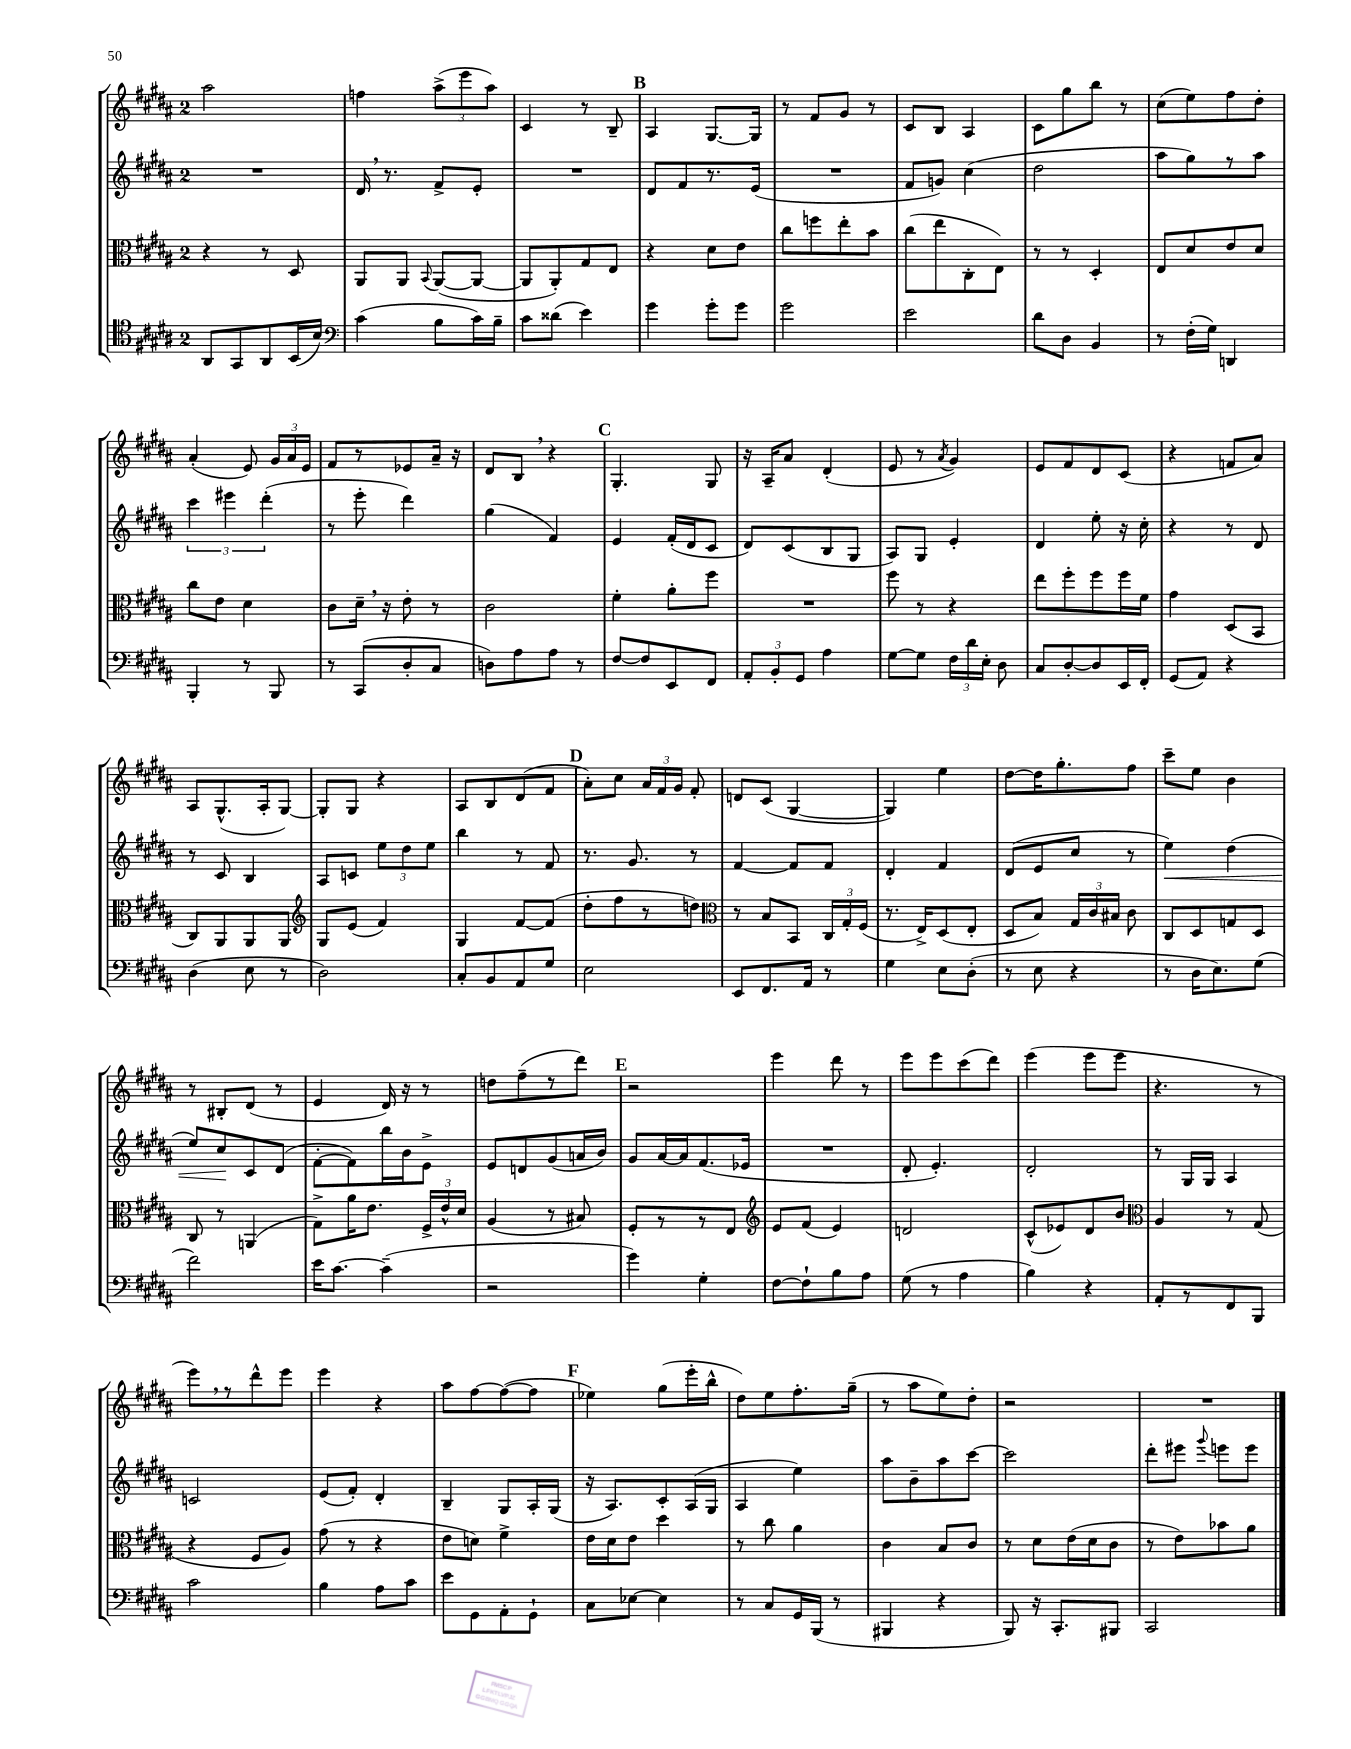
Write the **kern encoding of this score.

**kern	**kern	**kern	**kern
*staff4	*staff3	*staff2	*staff1
*clefC4	*clefC3	*clefG2	*clefG2
*k[f#c#g#d#a#]	*k[f#c#g#d#a#]	*k[f#c#g#d#a#]	*k[f#c#g#d#a#]
*M2/4	*M2/4	*M2/4	*M2/4
8AA#/L	4r	2r	2aa#\
8GG#/	.	.	.
8AA#/	8r	.	.
(16BB/L	8D#/	.	.
16B/JJ)	.	.	.
=	=	=	=
*clefF4	*	*	*
(4c#\	8AA#/L	16d#/	4ff\
.	.	8.r	.
.	8AA#/J	.	.
.	8qqBB/	.	.
8B\L	([8AA#/L	8f#^/L	(12aa#^\L
.	.	.	12eee\
16c#\L)	8AA#/_J	8e'/J	.
.	.	.	12aa#\J)
16B~\JJ	.	.	.
=	=	=	=
8c#\L	8AA#/]L	2r	4c#/
(8d##\J	8AA#'/)	.	.
4e\)	8G#/	.	8r
.	8E/J	.	8B~/
=	=	=	=
4g#\	4r	8d#/L	4A#/
.	.	8f#/	.
8g#'\L	8d#\L	8.r	[8.G#/L
8g#\J	8e\J	.	.
.	.	(16e/Jk	16G#/]Jk
=	=	=	=
2g#\	8cc#\L	2r	8r
.	8ff\	.	8f#/L
.	8ee'\	.	8g#/J
.	8b\J	.	8r
=	=	=	=
2e\	(8cc#\L	8f#/L	8c#/L
.	8ee\	8g/J)	8B/J
.	8C#'\	(4cc#\	4A#/
.	8E\J)	.	.
=	=	=	=
8d#\L	8r	2dd#\	8c#\L
8D#\J	8r	.	8gg#\
4BB/	4D#'/	.	8bb\J
.	.	.	8r
=	=	=	=
8r	8E/L	8aa#\L	(8cc#\L
(16F#'\LL	8d#/	8gg#\)	8ee\)
16G#\JJ)	.	.	.
4DD/	8e/	8r	8ff#\
.	8d#/J	8aa#\J	8dd#'\J
=	=	=	=
4BBB'/	8cc#\L	6ccc#\	(4a#'/
.	8e\J	.	.
.	.	6eee#\	.
8r	4d#\	.	8e/)
.	.	(6ddd#'\	.
8BBB/	.	.	24g#/LL
.	.	.	24a#/
.	.	.	24e/JJ
=	=	=	=
8r	8c#\L	8r	8f#/L
(8CC#/L	16d#~\Jk	8eee'\	8r
.	16r	.	.
8D#'/	8e'\	4ddd#\)	8e-/
8C#/J	8r	.	16a#~/Jk
.	.	.	16r
=	=	=	=
8D\L)	2c#\	(4gg#\	8d#/L
8A#\	.	.	8B/J
8A#\J	.	4f#/)	4r
8r	.	.	.
=	=	=	=
[8F#/L	4f#'\	4e/	4.G#'/
8F#/]	.	.	.
8EE/	8a#'\L	(16f#'/LL	.
.	.	16d#/J	.
8FF#/J	8ff#\J	8c#/J	8G#/
=	=	=	=
12AA#'/L	2r	8d#/L)	16r
.	.	.	16A#~/LK
12BB'/	.	.	.
.	.	(8c#/	8a#/J
12GG#/J	.	.	.
4A#\	.	8B/	(4d#'/
.	.	8G#/J	.
=	=	=	=
[8G#\L	8ff#\	8A#/L)	8e/
8G#\]J	8r	8G#/J	8r
.	.	.	8qa#/
24F#\LL	4r	4e'/	4g#/)
24d#\	.	.	.
24E'\JJ	.	.	.
8D#\	.	.	.
=	=	=	=
8C#/L	8ee\L	4d#/	8e/L
[8D#'/	8ff#'\	.	8f#/
8D#/]	8ff#\	8ee'\	8d#/
16EE/L	16ff#\L	16r	(8c#/J
16FF#'/JJ	16f#\JJ	16cc#'\	.
=	=	=	=
(8GG#/L	4g#\	4r	4r
8AA#/J)	.	.	.
4r	(8D#/L	8r	8f/L
.	8BB/J	8d#/	8a#/J)
=	=	=	=
(4D#\	8C#/L)	8r	8A#/L
.	8AA#/	8c#/	(8.G#^^/
8E\	8AA#/	4B/	.
.	.	.	16A#'/k
8r	8AA#/J	.	[8G#/J)
=	=	=	=
*	*clefG2	*	*
2D#\)	8G#/L	8A#/L	8G#'/]L
.	(8e/J	8c/J	8G#/J
.	4f#/)	12ee\L	4r
.	.	12dd#\	.
.	.	12ee\J	.
=	=	=	=
8C#'/L	4G#/	4bb\	8A#/L
8BB/	.	.	8B/
8AA#/	[8f#/L	8r	(8d#/
8G#/J	(8f#/]J	8f#/	8f#/J
=	=	=	=
2E\	8dd#'\L	8.r	8a#'\L)
.	8ff#\	.	8cc#\J
.	.	8.g#/	.
.	8r	.	24a#/LL
.	.	.	24f#/
.	.	.	24g#/JJ
.	8dd\J)	8r	8f#'/
=	=	=	=
*	*clefC3	*	*
8EE/L	8r	[4f#/	8d/L
8.FF#/	8B/L	.	(8c#/J
.	8BB/J	8f#/]L	[4G#/
16AA#/Jk	.	.	.
8r	24C#/LL	8f#/J	.
.	24G#'/	.	.
.	(24F#/JJ	.	.
=	=	=	=
4G#\	8.r	4d#'/	4G#/])
.	16E^/LK)	.	.
8E\L	(8D#/	4f#/	4ee\
(8D#'\J	8E'/J	.	.
=	=	=	=
8r	8D#/L	(8d#/L	[8dd#\L
8E\	8B/J)	8e/	16dd#\]K
.	.	.	8.gg#'\
4r	24G#/LL	8cc#/J	.
.	24c#/	.	.
.	24B#/JJ	.	.
.	8c#\	8r	8ff#\J
=	=	=	=
8r	8C#/L	4ee\)	8ccc#~\L
16D#\LK	8D#/	.	8ee\J
8.E\)	.	.	.
.	8G/	(4dd#\	4b\
(8G#\J	8D#/J	.	.
=	=	=	=
2f#\)	8C#/	8ee/L)	8r
.	8r	8cc#/	8B#'/L
.	(4AA/	8c#/	(8d#/J
.	.	(8d#/J	8r
=	=	=	=
16e\LK	8G#^\L)	[8f#'\L	4e/
[8.c#\J	.	.	.
.	16a#\K	8f#\])	.
.	8.e\J	.	.
(4c#~\]	.	16bb\L	16d#/)
.	.	16b\J	16r
.	24F#^/LL	8e^\J	8r
.	24e^^/	.	.
.	24d#/JJ	.	.
=	=	=	=
2r	(4A#/	8e/L	8dd\L
.	.	8d/	(8ff#~\
.	8r	(8g#/	8r
.	8B#/)	16a/L	8ddd#\J)
.	.	16b/JJ)	.
=	=	=	=
4g#\)	8F#'/L	8g#/L	2r
.	8r	[16a#/L	.
.	.	16a#/]J	.
4G#'\	8r	(8.f#/	.
.	8E/J	.	.
.	.	16e-/Jk	.
=	=	=	=
*	*clefG2	*	*
[8F#\L	8e/L	2r	4eee\
8F#`\]	(8f#/J	.	.
8B\	4e/)	.	8ddd#\
8A#\J	.	.	8r
=	=	=	=
(8G#\	2d/	8d#'/	8eee\L
8r	.	4.e'/)	8eee\
4A#\	.	.	(8ccc#\
.	.	.	8ddd#\J)
=	=	=	=
4B\)	(8c#^^/L	2d#'/	(4eee\
.	8e-/)	.	.
4r	8d#/	.	8eee\L
.	8b/J	.	8eee\J
=	=	=	=
*	*clefC3	*	*
8AA#'/L	4A#/	8r	4.r
8r	.	16G#/LL	.
.	.	16G#/JJ	.
8FF#/	8r	4A#/	.
8BBB/J	(8G#/	.	8r
=	=	=	=
2c#\	4r	2c/	8eee\L)
.	.	.	8r
.	8F#/L	.	8ddd#^^\
.	8A#/J)	.	8eee\J
=	=	=	=
4B\	(8g#\	(8e/L	4eee\
.	8r	8f#'/J)	.
8A#\L	4r	4d#'/	4r
8c#\J	.	.	.
=	=	=	=
8e\L	8e\L	4B~/	8aa#\L
8GG#\	8d\J)	.	[8ff#\
8AA#'\	4f#^\	8G#/L	(8ff#\_
8GG#`\J	.	16A#'/L	8ff#\]J
.	.	(16G#/JJ	.
=	=	=	=
8C#\L	16e\LL	16r	4ee-\)
.	16d#\J	8.A#/L)	.
[8E-\J	8e\J	.	.
4E-\]	4dd#\	8c#'/	(8gg#\L
.	.	(16A#/L	16eee'\L
.	.	16G#/JJ	16bb^^\JJ
=	=	=	=
8r	8r	4A#/	8dd#\L)
8C#/L	8cc#\	.	8ee\
16GG#/L	4a#\	4ee\)	8.ff#'\
(16BBB/JJ	.	.	.
8r	.	.	.
.	.	.	(16gg#~\Jk
=	=	=	=
4BBB#/	4c#\	8aa#\L	8r
.	.	8b~\	8aa#\L
4r	8B/L	8aa#\	8ee\)
.	8c#/J	[8ccc#\J	8dd#'\J
=	=	=	=
8BBB/)	8r	2ccc#\]	2r
16r	8d#\L	.	.
8.CC#'/L	.	.	.
.	(16e\L	.	.
.	16d#\J	.	.
8BBB#/J	8c#\J	.	.
=	=	=	=
2CC#/	8r	8ddd#'\L	2r
.	8e\L)	8eee#\J	.
.	.	8qqggg#/	.
.	8b-\	8eee\L	.
.	8a#\J	8eee\J	.
==	==	==	==
*-	*-	*-	*-
